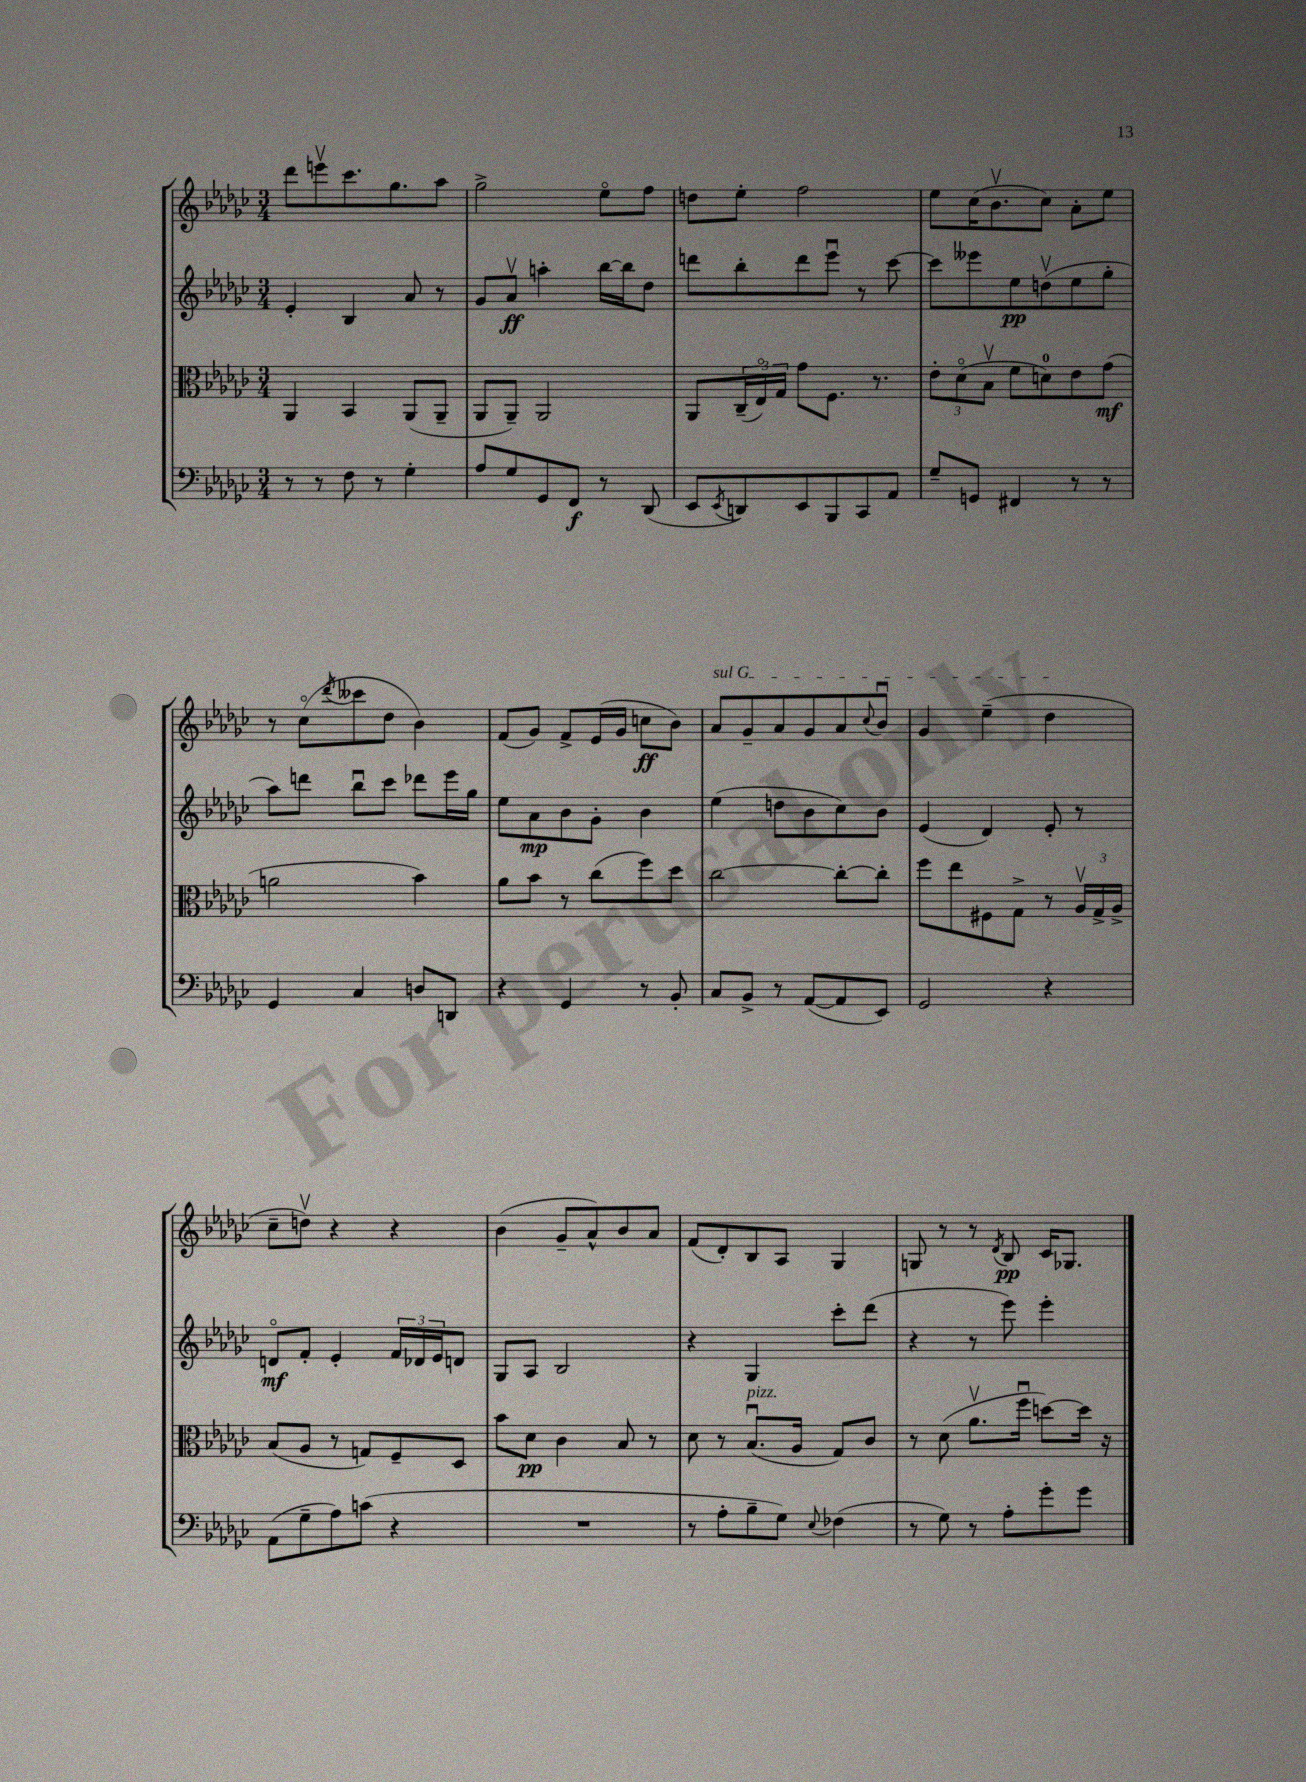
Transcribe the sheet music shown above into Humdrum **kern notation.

**kern	**kern	**kern	**kern
*staff4	*staff3	*staff2	*staff1
*clefF4	*clefC3	*clefG2	*clefG2
*k[b-e-a-d-g-c-]	*k[b-e-a-d-g-c-]	*k[b-e-a-d-g-c-]	*k[b-e-a-d-g-c-]
*M3/4	*M3/4	*M3/4	*M3/4
8r	4AA-	4e-'	8ddd-
8r	.	.	8eeev
8F	4BB-	4B-	8.ccc-
8r	.	.	.
.	.	.	8.gg-
4G-'	(8AA-	8a-	.
.	8AA-~	8r	8aa-
=	=	=	=
8A-	8AA-	8g-	2gg-^
8G-	8AA-~)	8a-v	.
8GG-	2AA-	4aa'	.
8FF	.	.	.
8r	.	[16bb-	8ee-o
.	.	16bb-]	.
(8DD-	.	8dd-	8ff
=	=	=	=
8EE-	8AA-	8ddd	8dd
8qEE-	.	.	.
8DD)	(24C-~	8bb-'	8ee-'
.	24E-o)	.	.
.	24G-	.	.
8EE-	8g-	8ddd	2ff
8BBB-	8.F	8eee-u	.
8CC-	.	8r	.
.	8.r	.	.
8AA-	.	[8ccc-	.
=	=	=	=
8G-~	12e-'	8ccc-]	8ee-
.	(12d-o	.	.
8GG	.	8eee--	(16cc-
.	12B-v	.	.
.	.	.	8.b-v
4FF#	8f	8ee-	.
.	8d)	(8ddv	8cc-)
8r	8e-	8ee-	8a-'
8r	(8g-	8gg-'	8ee-
=	=	=	=
4GG-	2a	8aa-)	8r
.	.	8ddd	(8cc-o
.	.	.	8qddd-
4C-	.	8bb-u	8ccc--
.	.	8ccc-	8dd-
8D	4b-)	8ddd-	4b-)
8DD	.	16eee-	.
.	.	16gg-	.
=	=	=	=
4r	8a-	8ee-	(8f
.	8b-	8a-	8g-)
4GG-	8r	8b-	8f^
.	(8cc-	8g-'	(16e-
.	.	.	16g-
8r	8ff)	4b-	8cc
8BB-'	8dd-	.	8b-)
=	=	=	=
8C-	[2cc-	(4ee-	8a-
8BB-^	.	.	8g-~
8r	.	8dd	8a-
([8AA-	.	8b-	8g-
8AA-]	8cc-'_	8cc-)	8a-
.	.	.	8qqcc-
8EE-)	8cc-']	8b-	8b-u
=	=	=	=
2GG-	8ff	(4e-	4g-
.	8ee-	.	.
.	8F#	4d-)	(4ee-~
.	8G-^	.	.
4r	8r	8e-'	4dd-
.	24A-v	8r	.
.	24G-^	.	.
.	24A-^	.	.
=	=	=	=
(8AA-	(8B-	8do	8cc-~
8G-~	8A-	8f'	8ddv)
8A-)	8r	4e-'	4r
(8c	8G)	.	.
4r	8F~	24f	4r
.	.	24d-	.
.	.	24e-	.
.	8D-	8d	.
=	=	=	=
2.r	8b-	8G-	(4b-
.	8d-	8A-	.
.	4c-	2B-	8g-~
.	.	.	8a-^^)
.	8B-	.	8b-
.	8r	.	8a-
=	=	=	=
8r	8d-	4r	(8f
8A-'	8r	.	8d-')
8B-~	(8.B-u	4G-	8B-
8G-)	.	.	8A-
.	16A-	.	.
8qqE-	.	.	.
(4F-	8G-)	8ccc-'	4G-
.	8c-	(8ddd-	.
=	=	=	=
8r	8r	4r	8G
8G-)	(8d-	.	8r
8r	8.a-v	8r	8r
.	.	.	8qd-
8A-'	.	8eee-)	8B-
.	16ffu	.	.
8g-'	[8dd)	4eee-'	16c-
.	.	.	8.G-
8g-	16dd]	.	.
.	16r	.	.
==	==	==	==
*-	*-	*-	*-
